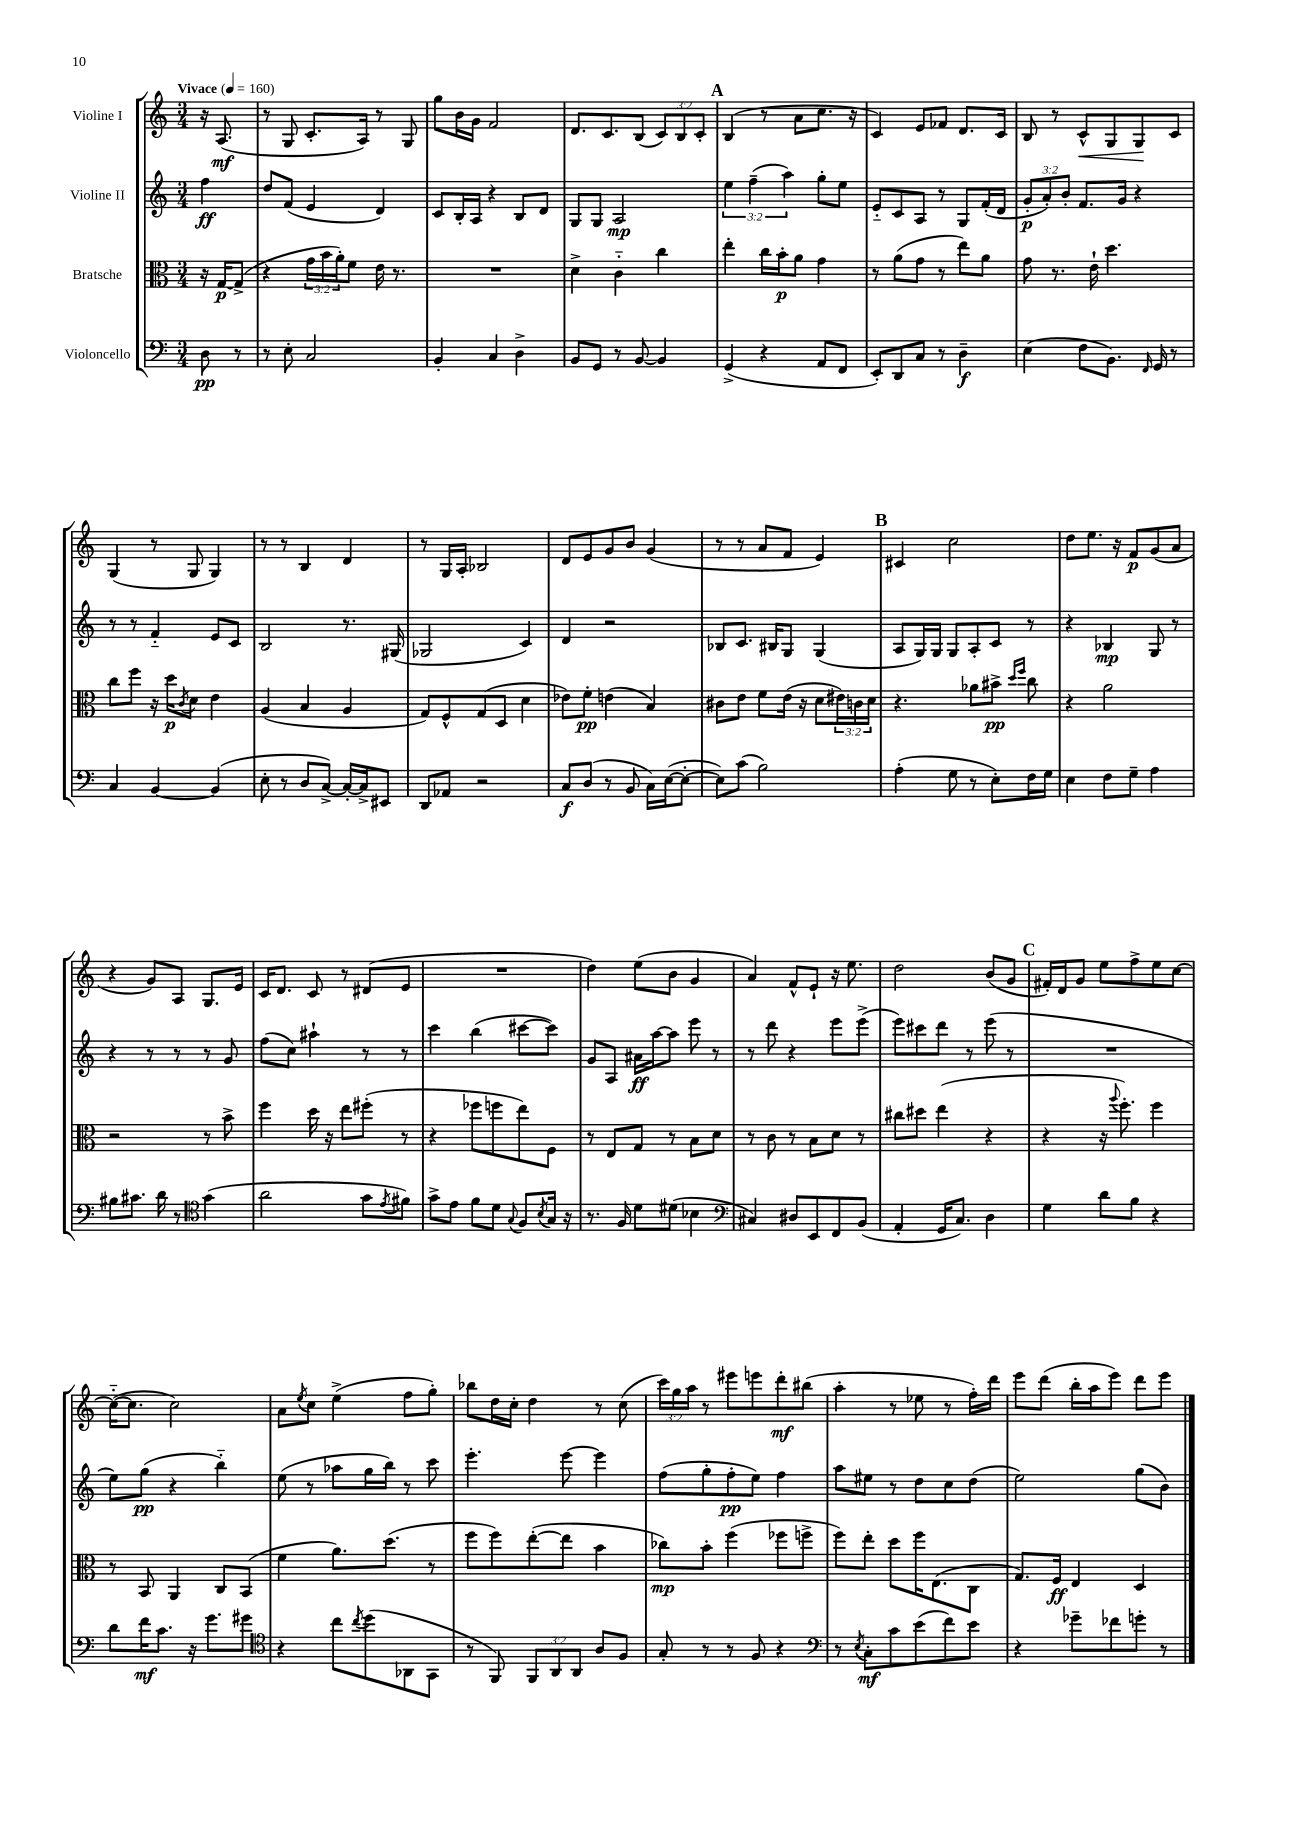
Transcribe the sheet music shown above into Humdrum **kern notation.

**kern	**dynam	**kern	**dynam	**kern	**dynam	**kern	**dynam
*part4	*part4	*part3	*part3	*part2	*part2	*part1	*part1
*staff4	*staff4	*staff3	*staff3	*staff2	*staff2	*staff1	*staff1
*I"Violoncello	*	*I"Bratsche	*	*I"Violine II	*	*I"Violine I	*
*clefF4	*	*clefC3	*	*clefG2	*	*clefG2	*
*k[]	*	*k[]	*	*k[]	*	*k[]	*
*M3/4	*	*M3/4	*	*M3/4	*	*M3/4	*
*MM160	*	*MM160	*	*MM160	*	*MM160	*
=	=	=	=	=	=	=	=
!	!	!	!	!	!	!LO:TX:a:B:t=Vivace	!
8D\	pp	16r	.	4ff\	ff	16r	.
.	.	[16G/KL	p	.	.	(8.A/	mf
8r	.	(8G^/J]	.	.	.	.	.
=1	=1	=1	=1	=1	=1	=1	=1
8r	.	4r	.	8dd/L	.	8r	.
8E'\	.	.	.	(8f/J	.	8G/	.
2C/	.	24g\LL	.	4e/	.	8.c'/L	.
.	.	24b\	.	.	.	.	.
.	.	24a'\J)	.	.	.	.	.
.	.	8f\J	.	.	.	.	.
.	.	.	.	.	.	16A/Jk)	.
.	.	16e\	.	4d/)	.	8r	.
.	.	8.r	.	.	.	.	.
.	.	.	.	.	.	8G/	.
=2	=2	=2	=2	=2	=2	=2	=2
4BB'/	.	2.r	.	8c/L	.	8gg\L	.
.	.	.	.	16B'/L	.	16b\L	.
.	.	.	.	16A/JJ	.	16g\JJ	.
4C/	.	.	.	4r	.	2f/	.
4D^\	.	.	.	8B/L	.	.	.
.	.	.	.	8d/J	.	.	.
=3	=3	=3	=3	=3	=3	=3	=3
8BB/L	.	4d^\	.	8G/L	.	8.d/L	.
8GG/J	.	.	.	8G/J	.	.	.
.	.	.	.	.	.	8.c/	.
8r	.	4c\	.	2A/	mp	.	.
[8BB/	.	.	.	.	.	(8B/J	.
4BB/]	.	4cc\	.	.	.	12c/L)	.
.	.	.	.	.	.	12B/	.
.	.	.	.	.	.	12c'/J	.
!!LO:REH:place=s1:t=A
=4	=4	=4	=4	=4	=4	=4	=4
(4GG^/	.	4ee'\	.	6ee\	.	(4B/	.
.	.	.	.	(6ff~\	.	.	.
4r	.	16cc\LL	.	.	.	8r	.
.	.	16b'\J	p	.	.	.	.
.	.	.	.	6aa\)	.	.	.
.	.	8a\J	.	.	.	8a\L	.
8AA/L	.	4g\	.	8gg'\L	.	8.cc\J	.
8FF/J	.	.	.	8ee\J	.	.	.
.	.	.	.	.	.	16r	.
=5	=5	=5	=5	=5	=5	=5	=5
8EE'/L)	.	8r	.	8e/L	.	4c/)	.
8DD/	.	(8a\L	.	8c/	.	.	.
8C/J	.	8g\J	.	8A/J	.	8e/L	.
8r	.	8r	.	8r	.	8f-X/J	.
4D~\	f	8ee\L)	.	8G/L	.	8.d/L	.
.	.	8a\J	.	(16f'/L	.	.	.
.	.	.	.	16d/JJ	.	16c/Jk	.
=6	=6	=6	=6	=6	=6	=6	=6
(4E\	.	8g\	.	12g'/L	p	8B/	.
.	.	.	.	12a'/)	.	.	.
.	.	8.r	.	.	.	8r	.
.	.	.	.	12b'/J	.	.	.
!	!	!	!	!	!	!	!LO:HP:b
8F\L	.	.	.	8.f/L	.	8c^^/L	<
.	.	16e`\	.	.	.	.	.
8.BB\J)	.	4.dd\	.	.	.	8G/	.
.	.	.	.	16g/Jk	.	.	.
.	.	.	.	4r	.	8G/	.
16qqFF/	.	.	.	.	.	.	.
16GG/	.	.	.	.	.	.	.
8r	.	.	.	.	.	8c/J	[
!!LO:LB:g=z
=7	=7	=7	=7	=7	=7	=7	=7
4C/	.	8cc\L	.	8r	.	(4G/	.
.	.	8ff\J	.	8r	.	.	.
[4BB/	.	16r	.	4f/	.	8r	.
.	.	16dd\KL	p	.	.	.	.
.	.	8qc/	.	.	.	.	.
.	.	8d\J	.	.	.	8G/	.
(4BB/]	.	4e\	.	8e/L	.	4G/)	.
.	.	.	.	8c/J	.	.	.
=8	=8	=8	=8	=8	=8	=8	=8
8E'\	.	(4A/	.	2B/	.	8r	.
8r	.	.	.	.	.	8r	.
8D/L	.	4B/	.	.	.	4B/	.
[8C^/J)	.	.	.	.	.	.	.
16C'/LL_	.	4A/	.	8.r	.	4d/	.
16C^/J]	.	.	.	.	.	.	.
8EE#X/J	.	.	.	.	.	.	.
.	.	.	.	(16G#X/	.	.	.
=9	=9	=9	=9	=9	=9	=9	=9
8DD/L	.	8G/L)	.	2G-X/	.	8r	.
8AA-X/J	.	8F^^/	.	.	.	16G/LL	.
.	.	.	.	.	.	16A'/JJ	.
2r	.	(8G/	.	.	.	2B-X/	.
.	.	8D/J	.	.	.	.	.
.	.	4d\	.	4c/)	.	.	.
=10	=10	=10	=10	=10	=10	=10	=10
8C/L	f	8e-X\L)	.	4d/	.	8d/L	.
(8D/J	.	8f'\J	pp	.	.	8e/	.
8r	.	(4en\	.	2r	.	8g/	.
8BB/	.	.	.	.	.	8b/J	.
16C\LL)	.	4B/)	.	.	.	(4g/	.
([16E\J	.	.	.	.	.	.	.
8E'\J_	.	.	.	.	.	.	.
=11	=11	=11	=11	=11	=11	=11	=11
8E\L])	.	8c#X\L	.	8B-X/L	.	8r	.
(8c\J	.	8e\J	.	8.c/J	.	8r	.
2B\)	.	8f\L	.	.	.	8a/L	.
.	.	.	.	16B#X/KL	.	.	.
.	.	(16e\Jk	.	8G/J	.	8f/J	.
.	.	16r	.	.	.	.	.
.	.	8d\L	.	(4G/	.	4e/)	.
.	.	24e#X\L)	.	.	.	.	.
.	.	24cn\	.	.	.	.	.
.	.	24d\JJ	.	.	.	.	.
!!LO:REH:place=s1:t=B
=12	=12	=12	=12	=12	=12	=12	=12
(4A'\	.	4.r	.	8A/L	.	4c#X/	.
.	.	.	.	16G/L)	.	.	.
.	.	.	.	16G/JJ	.	.	.
8G\	.	.	.	8G/L	.	2cc\	.
8r	.	8a-X\L	.	8A'/	.	.	.
8E'\L)	.	8b#X^\J	pp	8c/J	.	.	.
.	.	16qqdd/LL	.	.	.	.	.
.	.	16qqff/JJ	.	.	.	.	.
16F\L	.	8cc\	.	8r	.	.	.
16G\JJ	.	.	.	.	.	.	.
=13	=13	=13	=13	=13	=13	=13	=13
4E\	.	4r	.	4r	.	8dd\L	.
.	.	.	.	.	.	8.ee\J	.
8F\L	.	2a\	.	4B-X/	mp	.	.
.	.	.	.	.	.	16r	.
8G~\J	.	.	.	.	.	8f/L	p
4A\	.	.	.	8G/	.	(8g/	.
.	.	.	.	8r	.	8a/J	.
!!LO:LB:g=z
=14	=14	=14	=14	=14	=14	=14	=14
8B#X\L	.	2r	.	4r	.	4r	.
8.c#X\J	.	.	.	.	.	.	.
.	.	.	.	8r	.	8g/L)	.
16d\	.	.	.	.	.	.	.
8r	.	.	.	8r	.	8A/J	.
*clefC4	*	*	*	*	*	*	*
(4g\	.	8r	.	8r	.	8.G/L	.
.	.	8b^\	.	8g/	.	.	.
.	.	.	.	.	.	16e/Jk	.
=15	=15	=15	=15	=15	=15	=15	=15
2a\	.	4ff\	.	(8ff\L	.	16c/KL	.
.	.	.	.	.	.	8.d/J	.
.	.	.	.	8cc\J)	.	.	.
.	.	16dd\	.	4aa#X`\	.	8c/	.
.	.	16r	.	.	.	.	.
.	.	8ee\L	.	.	.	8r	.
8g\L	.	(8ff#X'\J	.	8r	.	(8d#X/L	.
8qe/	.	.	.	.	.	.	.
8f#X\J)	.	8r	.	8r	.	8e/J	.
=16	=16	=16	=16	=16	=16	=16	=16
8g^\L	.	4r	.	4ccc\	.	2.r	.
8e\J	.	.	.	.	.	.	.
8f\L	.	8ff-X\L	.	(4bb\	.	.	.
8d\J	.	8ffn\	.	.	.	.	.
8qqG/	.	.	.	.	.	.	.
8F/L	.	8ee\)	.	[8ccc#X\L	.	.	.
8qB/	.	.	.	.	.	.	.
16G/Jk	.	8F\J	.	8ccc#\J])	.	.	.
16r	.	.	.	.	.	.	.
=17	=17	=17	=17	=17	=17	=17	=17
8.r	.	8r	.	8g/L	.	4dd\)	.
.	.	8E/L	.	8A/J	.	.	.
16F/	.	.	.	.	.	.	.
8d\L	.	8G/J	.	16a#X\LL	ff	(8ee\L	.
.	.	.	.	[16aa\J	.	.	.
(8d#X\J	.	8r	.	8aa\J]	.	8b\J	.
4B-X\	.	8B\L	.	8eee\	.	4g/	.
.	.	8d\J	.	8r	.	.	.
=18	=18	=18	=18	=18	=18	=18	=18
*clefF4	*	*	*	*	*	*	*
4C#X/)	.	8r	.	8r	.	4a/)	.
.	.	8c\	.	8ddd\	.	.	.
8D#X/L	.	8r	.	4r	.	8f^^/L	.
8EE/	.	8B\L	.	.	.	8e`/J	.
8FF/	.	8d\J	.	8eee\L	.	16r	.
.	.	.	.	.	.	8.ee\	.
(8BB/J	.	8r	.	(8eee^\J	.	.	.
=19	=19	=19	=19	=19	=19	=19	=19
4AA'/	.	8cc#X\L	.	8eee\L)	.	2dd\	.
.	.	8dd#X\J	.	8ccc#X\	.	.	.
16GG/KL	.	(4ee\	.	8ddd\J	.	.	.
8.C/J)	.	.	.	.	.	.	.
.	.	.	.	8r	.	.	.
4D\	.	4r	.	(8eee\	.	(8b/L	.
.	.	.	.	8r	.	8g/J	.
!!LO:REH:place=s1:t=C
=20	=20	=20	=20	=20	=20	=20	=20
4G\	.	4r	.	2.r	.	16f#X'/LL)	.
.	.	.	.	.	.	16d/J	.
.	.	.	.	.	.	8g/J	.
8d\L	.	16r	.	.	.	8ee\L	.
.	.	8qqaa/	.	.	.	.	.
.	.	8.ff'\)	.	.	.	.	.
8B\J	.	.	.	.	.	8ff^\	.
4r	.	4ff\	.	.	.	8ee\	.
.	.	.	.	.	.	[8cc\J	.
!!LO:LB:g=z
=21	=21	=21	=21	=21	=21	=21	=21
8d\L	.	8r	.	8ee\L)	.	(16cc\KL_	.
.	.	.	.	.	.	8.cc\J]	.
16f\K	mf	8BB/	.	(8gg\J	pp	.	.
8.c\J	.	.	.	.	.	.	.
.	.	4AA/	.	4r	.	2cc\)	.
16r	.	.	.	.	.	.	.
8.g\L	.	.	.	.	.	.	.
.	.	8C/L	.	4bb\)	.	.	.
8g#X\J	.	(8BB/J	.	.	.	.	.
=22	=22	=22	=22	=22	=22	=22	=22
*clefC4	*	*	*	*	*	*	*
4r	.	4f\	.	(8ee\	.	8a\L	.
.	.	.	.	.	.	8qee/	.
.	.	.	.	8r	.	8cc\J	.
8cc\L	.	8.a\L)	.	8aa-X\L	.	(4ee^\	.
8qcc/	.	.	.	.	.	.	.
(8dd\	.	.	.	16gg\L	.	.	.
.	.	(8.dd\J	.	16bb\JJ)	.	.	.
8AA-X\	.	.	.	8r	.	8ff\L	.
8GG\J	.	8r	.	8ccc\	.	8gg'\J)	.
=23	=23	=23	=23	=23	=23	=23	=23
8r	.	8ff\L	.	4.eee'\	.	8bb-X\L	.
8FF/)	.	8ff\)	.	.	.	16dd\L	.
.	.	.	.	.	.	16cc'\JJ	.
12FF/L	.	([8ee'\	.	.	.	4dd\	.
12AA/	.	.	.	.	.	.	.
.	.	8ee\J]	.	[8eee\	.	.	.
12AA/J	.	.	.	.	.	.	.
8A/L	.	4b\	.	4eee\]	.	8r	.
8F/J	.	.	.	.	.	(8cc\	.
=24	=24	=24	=24	=24	=24	=24	=24
8G'/	.	8cc-X\L)	mp	(8ff\L	.	24ccc\LL)	.
.	.	.	.	.	.	24gg\	.
.	.	.	.	.	.	24aa\JJ	.
8r	.	8b'\J	.	8gg'\	.	8r	.
8r	.	(4ff\	.	8ff'\	pp	8eee#X\L	.
8F/	.	.	.	8ee\J)	.	8eeen\	.
4r	.	8ff-X\L	.	4ff\	.	8ddd'\	mf
.	.	8ffn^\J	.	.	.	(8bb#X\J	.
=25	=25	=25	=25	=25	=25	=25	=25
*clefF4	*	*	*	*	*	*	*
8r	.	8ff\L)	.	8aa\L	.	4aa'\	.
8qE/	.	.	.	.	.	.	.
8C'\L	mf	8ee'\J	.	8ee#X\J	.	.	.
8c\	.	8dd\L	.	8r	.	8r	.
(8e\	.	16ff\K	.	8dd\L	.	8ee-X\	.
.	.	(8.E\	.	.	.	.	.
8f\)	.	.	.	8cc\	.	8r	.
8e\J	.	8C\J	.	(8dd\J	.	16ff'\LL)	.
.	.	.	.	.	.	16ddd\JJ	.
=26	=26	=26	=26	=26	=26	=26	=26
4r	.	8.G/L)	.	2ee\)	.	8eee\L	.
.	.	.	.	.	.	(8ddd\J	.
.	.	16F/Jk	ff	.	.	.	.
8g-X~\L	.	4E/	.	.	.	16bb'\LL	.
.	.	.	.	.	.	16aa\J	.
8f-X\	.	.	.	.	.	8eee\J)	.
8gn'\J	.	4D/	.	(8gg\L	.	8ddd\L	.
8r	.	.	.	8b\J)	.	8eee\J	.
==	==	==	==	==	==	==	==
*-	*-	*-	*-	*-	*-	*-	*-
